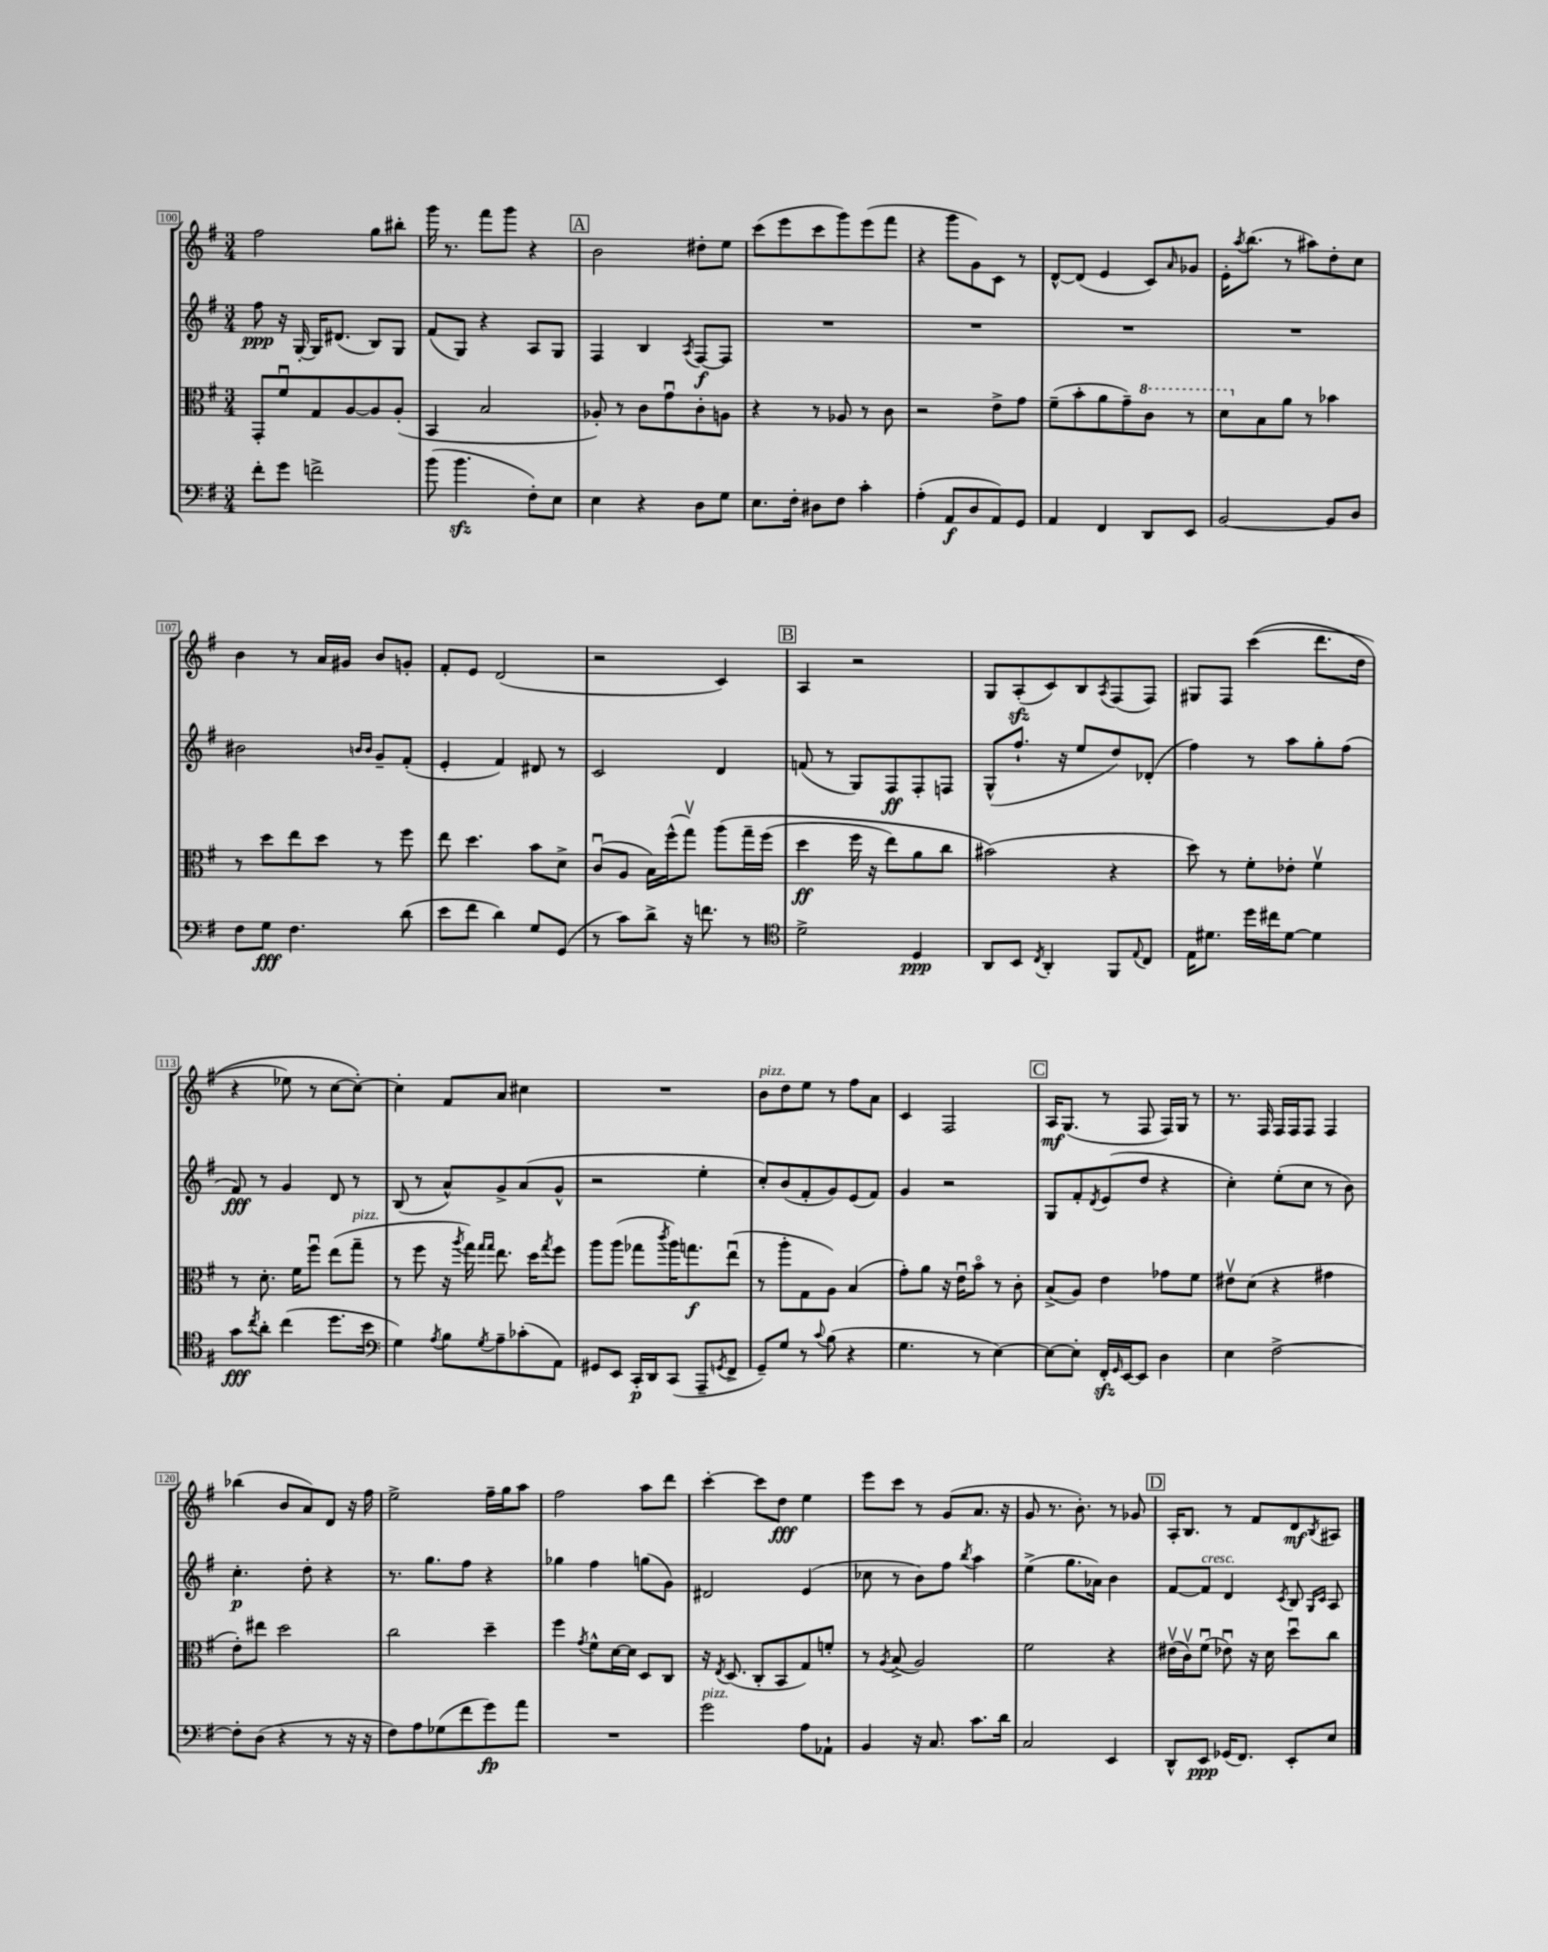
<<
\new StaffGroup <<
\new Staff = "s0" {
    \clef treble \key g \major \numericTimeSignature \time 3/4
    fis''2 g''8 bis''8-. |
    g'''16 r8. fis'''8 g'''8 r4 |
    \mark \markup { \box "A" } b'2 dis''8-. e''8 |
    c'''8( e'''8 c'''8 g'''8) e'''8( fis'''8 |
    r4 g'''8 g'8) c'8 r8 |
    d'8~-^ d'8( e'4 c'8) \grace { a'16 } ges'8 |
    e'16-. \acciaccatura { a''8 } b''8.( r8 ais''8) d''8-. c''8 |
    b'4 r8 a'16 gis'16 b'8 g'8-. |
    fis'8-. e'8 d'2( |
    r2 c'4) |
    \mark \markup { \box "B" } a4 r2 |
    g8 a8-.\sfz( c'8) b8 \acciaccatura { a8 } fis8( fis8) |
    gis8 fis8 c'''4(\( d'''8. d''16 |
    r4 ees''8) r8 c''8~ c''8~-.\) |
    c''4-. fis'8 a'8 cis''4 |
    R2. |
    b'8^\markup { \italic "pizz." } d''8 e''8 r8 fis''8 a'8 |
    c'4 fis2 |
    \mark \markup { \box "C" } a16\mf g8.( r8 fis8 fis16) g16 r8 |
    r8. fis16 fis16 fis16 fis8 fis4 |
    bes''4( b'8 a'8) d'8 r16 fis''16 |
    e''2-> fis''16-- g''16 a''8 |
    fis''2 a''8 d'''8 |
    c'''4~-. c'''8 d''8\fff e''4 |
    e'''8 c'''8 r8 g'8( a'8. r16 |
    g'8 r8. b'8.-.) r8 ges'8 |
    \mark \markup { \box "D" } a16-. b8. r8 fis'8 d'8\mf \acciaccatura { b8 } ais8 \bar "|." |
}
\new Staff = "s1" {
    \clef treble \key g \major \numericTimeSignature \time 3/4
    fis''8\ppp r16 g16~-. g16 dis'8.( b8) g8 |
    fis'8( g8) r4 a8 g8 |
    \mark \markup { \box "A" } fis4 b4 \acciaccatura { a8 } fis8~\f fis8 |
    R2. |
    R2. |
    R2. |
    R2. |
    bis'2 \grace { b'16 b'16 } g'8-- fis'8-.( |
    e'4-. fis'4) dis'8 r8 |
    c'2 d'4 |
    \mark \markup { \box "B" } f'8( r8 g8) fis8\ff fis8-. f8 |
    g8-^( fis''8.-! r16 e''8 d''8) des'8-.( |
    fis''4) r8 a''8 g''8-. fis''8( |
    fis'8\fff) r8 g'4 d'8 r8 |
    b8( r8 a'8-^) g'8-> a'8( g'8-^ |
    r2 e''4-. |
    c''8-.) b'8( fis'8-. g'8) e'8( fis'8) |
    g'4 r2 |
    \mark \markup { \box "C" } g8 fis'8-. \acciaccatura { d'8 } e'8( d''8 r4 |
    c''4-.) e''8-.( c''8 r8 b'8) |
    c''4.-.\p d''8-. r4 |
    r8. g''8. fis''8 r4 |
    ges''4 fis''4 g''8( g'8) |
    dis'2 e'4( |
    ces''8 r8 b'8) fis''8 \acciaccatura { b''8 } a''4 |
    e''4->( g''8. aes'16) b'4 |
    \mark \markup { \box "D" } fis'8~ fis'8^\markup { \italic "cresc." } d'4 \acciaccatura { c'8 } b8 \grace { g16 c'16 } a8 \bar "|." |
}
\new Staff = "s2" {
    \clef alto \key g \major \numericTimeSignature \time 3/4
    g,8-. fis'8\downbow g8 a8~ a8 a8-.( |
    b,4 b2 |
    \mark \markup { \box "A" } aes8-.) r8 c'8 g'8\downbow c'8-. a8 |
    r4 r8 aes8 r8 c'8 |
    r2 e'8-> g'8 |
    fis'8--( b'8-. a'8 g'8--) \ottava #1 c''8 r8 |
    d''8 \ottava #0 b8 a'8 r8 bes'4 |
    r8 d''8 e''8 d''8 r8 fis''8 |
    e''8 d''4. b'8 d'8-> |
    c'8\downbow( a8 b16) fis''16-^( g''8\upbow) a''8\( g''16-- fis''16( |
    \mark \markup { \box "B" } d''4\ff fis''16 r16 e''8) a'8 c''8 |
    bis'2(\) r4 |
    d''8) r8 fis'8-. ees'8-. fis'4\upbow |
    r8 d'8.-. fis'16 fis''8\downbow e''8( g''8--^\markup { \italic "pizz." } |
    r8 fis''8 r16 \acciaccatura { a''8 } g''16) \grace { g''16 g''16 } e''8. d''16 \acciaccatura { g''8 } fis''8 |
    a''8 a''8( ges''8 \acciaccatura { c'''8 } a''16) g''8.\f e''8\downbow( |
    r8 a''8-. g8 a8) b4( |
    g'8-.) a'8 r16 e'16\downbow b'8\flageolet r8 c'8-. |
    \mark \markup { \box "C" } b8->( a8) e'4 ges'8 fis'8 |
    eis'8\upbow d'8( r4 gis'4 |
    e'8-.) eis''8 d''2 |
    c''2 d''4-- |
    fis''4 \acciaccatura { g'8 } fis'8-^ d'16~ d'16 d8 c8 |
    r16 \acciaccatura { e8 } d8.( c8-. b,8 g8) f'8-. |
    r8 \acciaccatura { a8 } b8->( a2) |
    fis'2 r4 |
    \mark \markup { \box "D" } eis'16\upbow( c'16\upbow) fis'8\downbow( ees'8\downbow) r16 d'16 d''8\downbow c''8 \bar "|." |
}
\new Staff = "s3" {
    \clef bass \key g \major \numericTimeSignature \time 3/4
    fis'8-. g'8 f'2-> |
    b'8( b'4.\sfz fis8-.) e8 |
    \mark \markup { \box "A" } e4 r4 d8 g8 |
    e8. fis16-. dis8 fis8 c'4-. |
    a4-.( a,8\f d8 a,8) g,8 |
    a,4 fis,4 d,8 e,8 |
    b,2~ b,8 d8 |
    fis8 g8\fff fis4. d'8( |
    e'8 fis'8 d'4) g8 g,8( |
    r8 c'8) d'8-> r16 f'8. r8 |
    \mark \markup { \box "B" } \clef tenor d'2-> d4\ppp |
    a,8 b,8 \acciaccatura { c8 } a,4-. fis,8 \appoggiatura { e8 } c8 |
    e16 dis'8. d''16 cis''16 dis'8~ dis'4 |
    g'8\fff \acciaccatura { c''8 } a'8-. c''4( d''8. b'16 |
    \clef bass g4) \acciaccatura { a8 } b8 \acciaccatura { g8 } a8-- ces'8-.( a,8) |
    gis,8 e,8 c,16-.\p d,16 c,8( a,,8-- \acciaccatura { g,8 } fis,8-> |
    g,8--) g8 r8 \appoggiatura { c'8 } b8( r4 |
    g4. r8 e4~) |
    \mark \markup { \box "C" } e8~ e8-. fis,16-.\sfz \grace { g,16 } e,16~ e,8 d4 |
    e4 fis2~-> |
    fis8-. d8( r4 r8 r16 r16 |
    fis8) a8 ges8( fis'8 g'8\fp) a'8 |
    R2. |
    g'2^\markup { \italic "pizz." } a8 aes,8-! |
    b,4 r16 c8. c'8. d'16 |
    c2 e,4 |
    \mark \markup { \box "D" } d,8-^ e,8\ppp ges,16( fis,8.) e,8-. e8 \bar "|." |
}
>>
>>
\layout { \context { \Score currentBarNumber = #100 \override BarNumber.stencil = #(make-stencil-boxer 0.1 0.3 ly:text-interface::print) } }
